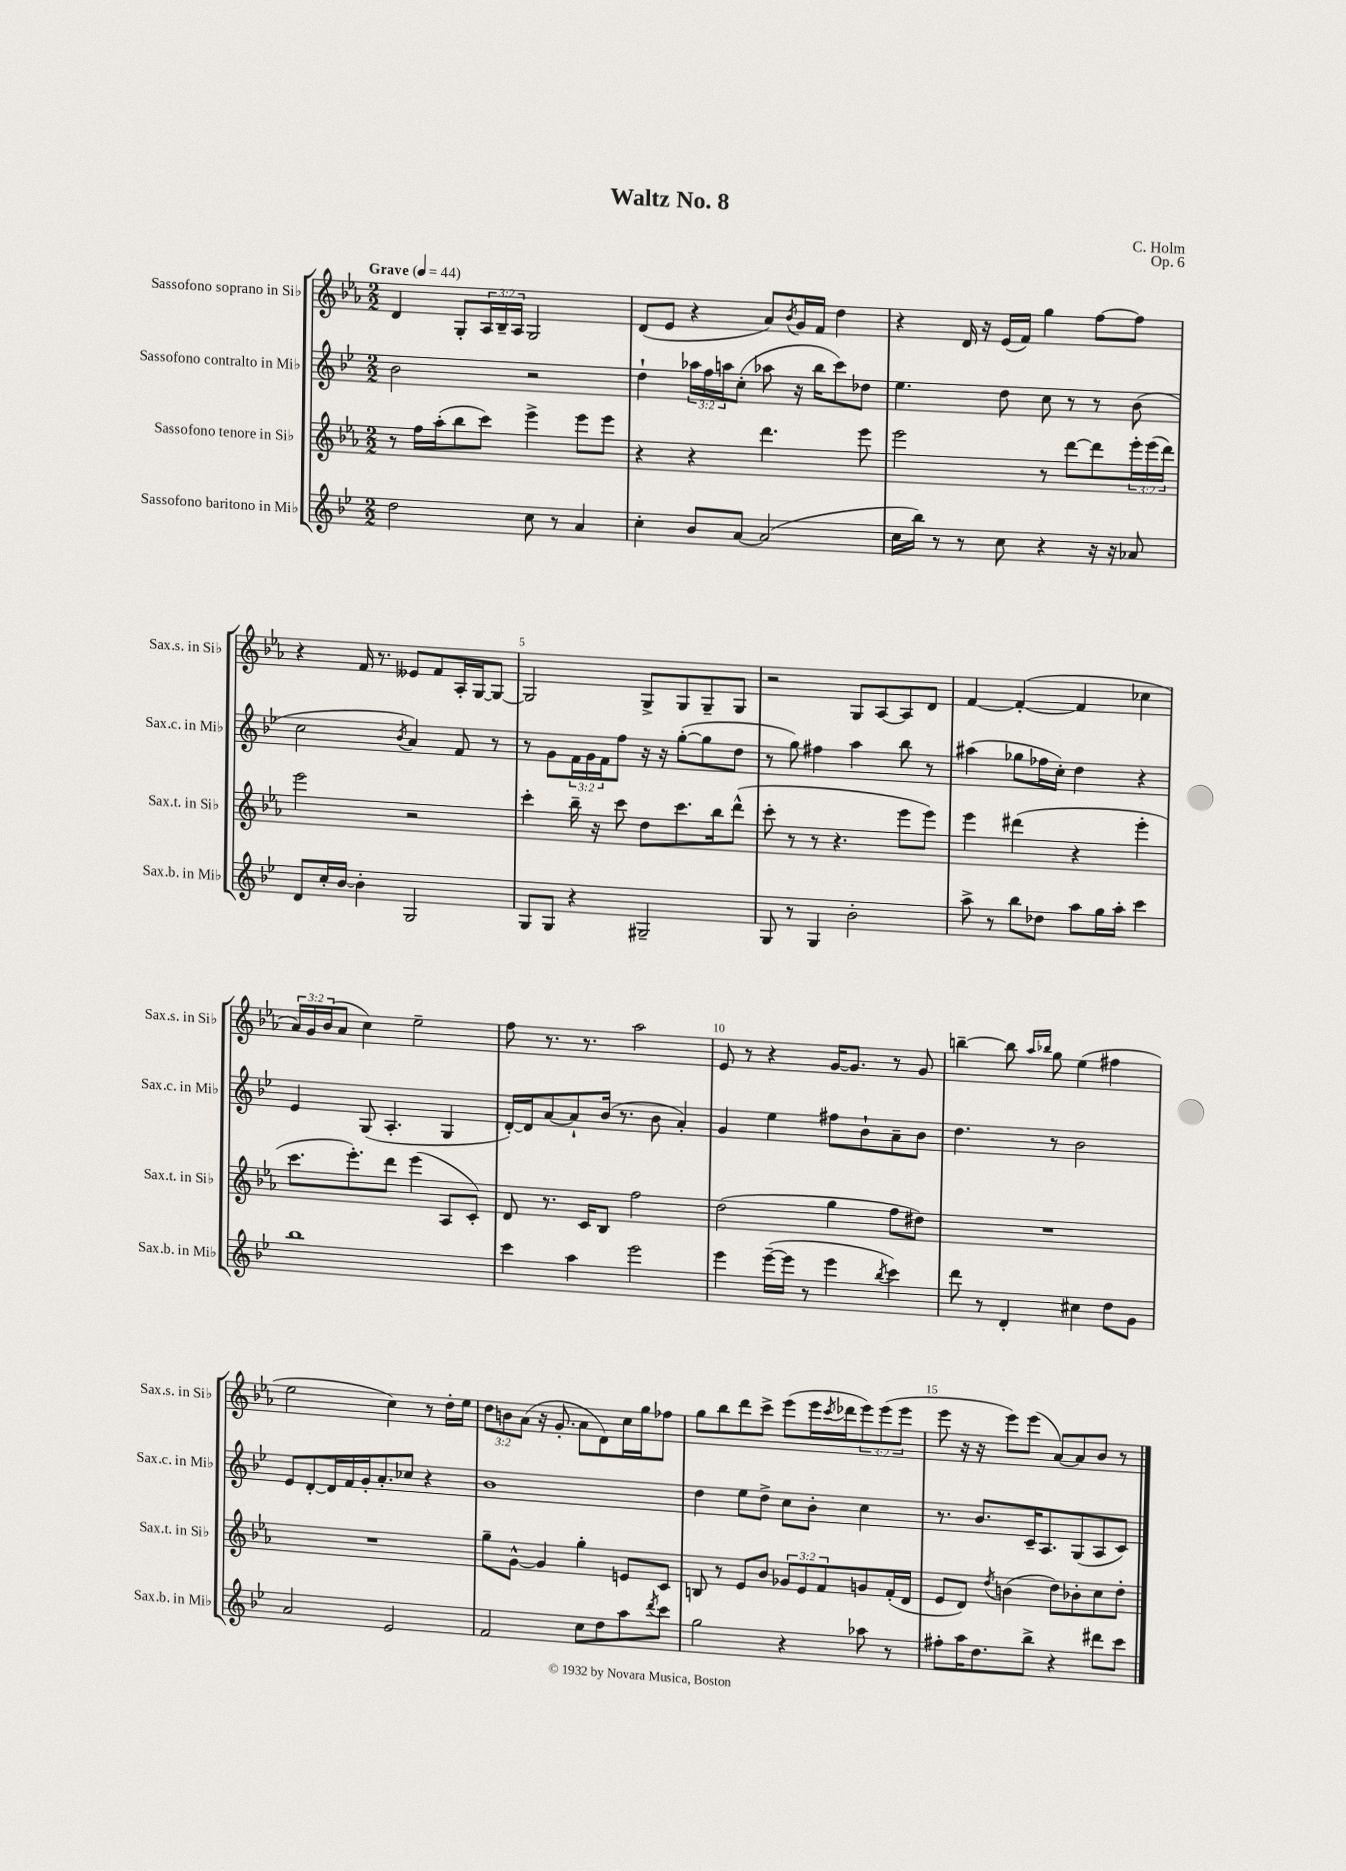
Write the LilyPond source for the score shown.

\header { title = "Waltz No. 8" composer = "C. Holm" opus = "Op. 6" }
<<
\new StaffGroup <<
\new Staff = "s0" \with { instrumentName = "Sassofono soprano in Sib" shortInstrumentName = "Sax.s. in Sib" } {
    \clef treble \key ees \major \numericTimeSignature \time 2/2 \override Staff.TupletNumber.text = #tuplet-number::calc-fraction-text \tempo "Grave" 4 = 44
    d'4 g8-. \tuplet 3/2 { aes16 bes16-- aes16 } g2 |
    d'8( ees'8 r4 aes'8) \acciaccatura { bes'8 } g'16 f'16 d''4 |
    r4 d'16 r16 ees'16( f'16) g''4 f''8~ f''8 |
    r4 f'16 r8. eeses'8 f'8 aes16-. g16~ g8~ |
    g2 g8-> g8 g8-- g8 |
    r2 g8 aes8~ aes8 d'8 |
    f'4~ f'4~-.( f'4 ces''4 |
    \tuplet 3/2 { aes'16) g'16 bes'16( } aes'8 c''4) ees''2-- |
    f''8 r8. r8. aes''2 |
    ees'8 r8 r4 g'16~ g'8. r8 g'8 |
    b''4~-- b''8 \grace { aes''16 bes''16 } g''8 ees''4( fis''4 |
    ees''2 c''4) r8 d''16-. ees''16 |
    \tuplet 3/2 { d''8 b'8 aes'8( } r16 g'8.-. aes'8 d'8) c''16 g''16 fes''8 |
    g''8 bes''8 d'''8 c'''8-> ees'''8( ees'''16 \acciaccatura { c'''8 } des'''16 \tuplet 3/2 { ees'''8) ees'''8( ees'''8 } |
    ees'''8 r16 r16 ees'''8) ees'''8( aes'8~) aes'8 bes'8 r8 \bar "|." |
}
\new Staff = "s1" \with { instrumentName = "Sassofono contralto in Mib" shortInstrumentName = "Sax.c. in Mib" } {
    \clef treble \key bes \major \numericTimeSignature \time 2/2 \override Staff.TupletNumber.text = #tuplet-number::calc-fraction-text
    bes'2 r2 |
    d''4-! \tuplet 3/2 { aes''16 f''16 a''16 } c''8-.( aes''8 r16 bes''16 c'''8) des''8 |
    ees''4. d''8 c''8 r8 r8 bes'8( |
    c''2 \acciaccatura { bes'8 } a'4) f'8 r8 |
    r8 g'8 \tuplet 3/2 { f'16 g'16 f'16 } f''8 r16 r16 g''8~-.( g''8 d''8 |
    r8 g''8) fis''4 a''4 bes''8 r8 |
    ais''4( ges''8 fes''16 c''16-.) d''4 r4 |
    ees'4 g8( a4.-. g4 |
    d'16~-.) d'16 a'8~ a'8-! bes'16( r8. bes'8 a'4-.) |
    g'4 ees''4 fis''8 bes'8-! a'8-- bes'8 |
    d''4. r8 bes'2 |
    ees'8 d'8~-. d'16 f'16 g'16-. a'8.-. ces''8 r4 |
    bes'1 |
    d''4 ees''8 d''8-> c''8 bes'8-. c''4 |
    r8. bes'8. c'16-- a8. g8( a8 c'8) \bar "|." |
}
\new Staff = "s2" \with { instrumentName = "Sassofono tenore in Sib" shortInstrumentName = "Sax.t. in Sib" } {
    \clef treble \key ees \major \numericTimeSignature \time 2/2 \override Staff.TupletNumber.text = #tuplet-number::calc-fraction-text
    r8 f''16 aes''16-.( bes''8 c'''8) ees'''4-> ees'''8 ees'''8 |
    r4 r4 d'''4. ees'''8 |
    ees'''2 r8 d'''8~ d'''8 \tuplet 3/2 { ees'''16-. ees'''16( d'''16) } |
    ees'''2 r2 |
    c'''4-. bes''16-- r16 c'''8 d''8 c'''8. bes''16 d'''8-^( |
    c'''8-. r8 r8 r4. ees'''8 ees'''8) |
    ees'''4 dis'''4( r4 ees'''4-. |
    c'''8. ees'''8.-.) d'''8 ees'''4( aes8 c'8-.) |
    d'8 r8. c'16 bes8 f''2 |
    d''2( g''4 f''8 dis''8) |
    R1 |
    R1 |
    g''8-- g'8~-^ g'4 g''4-. e'8 c'8 |
    b8 r8 ees'8 bes'8 \tuplet 3/2 { ges'8 ees'8 f'8 } g'8 f'16-.( d'16 |
    ees'8 d'8) \acciaccatura { d''8 } b'4( d''8) bes'8-. c''8 d''8-. \bar "|." |
}
\new Staff = "s3" \with { instrumentName = "Sassofono baritono in Mib" shortInstrumentName = "Sax.b. in Mib" } {
    \clef treble \key bes \major \numericTimeSignature \time 2/2
    d''2 c''8 r8 a'4 |
    c''4-. bes'8 a'8~ a'2( |
    c''16 bes''16) r8 r8 c''8 r4 r16 r16 aes'8 |
    d'8 c''16-. bes'16~ bes'4-. g2 |
    g8 g8 r4 gis2-- |
    g8 r8 g4 bes'2-. |
    a''8-> r8 bes''8 des''8 a''8 g''16 a''16-. c'''4 |
    bes''1 |
    c'''4 a''4 ees'''2 |
    ees'''4 ees'''16~--( ees'''16 r8 ees'''4 \acciaccatura { bes''8 } c'''4) |
    d'''8 r8 d'4-. cis''4 d''8 g'8 |
    a'2 ees'2 |
    f'2 c''8 d''8 a''8 \acciaccatura { d'''8 } c'''8 |
    g''2 r4 aes''8 r8 |
    fis''8-. a''16 d''8. bes''8-> r4 dis'''8 c'''8 \bar "|." |
}
>>
>>
\layout { \context { \Score \override BarNumber.break-visibility = ##(#f #t #t) barNumberVisibility = #(every-nth-bar-number-visible 5) } }
